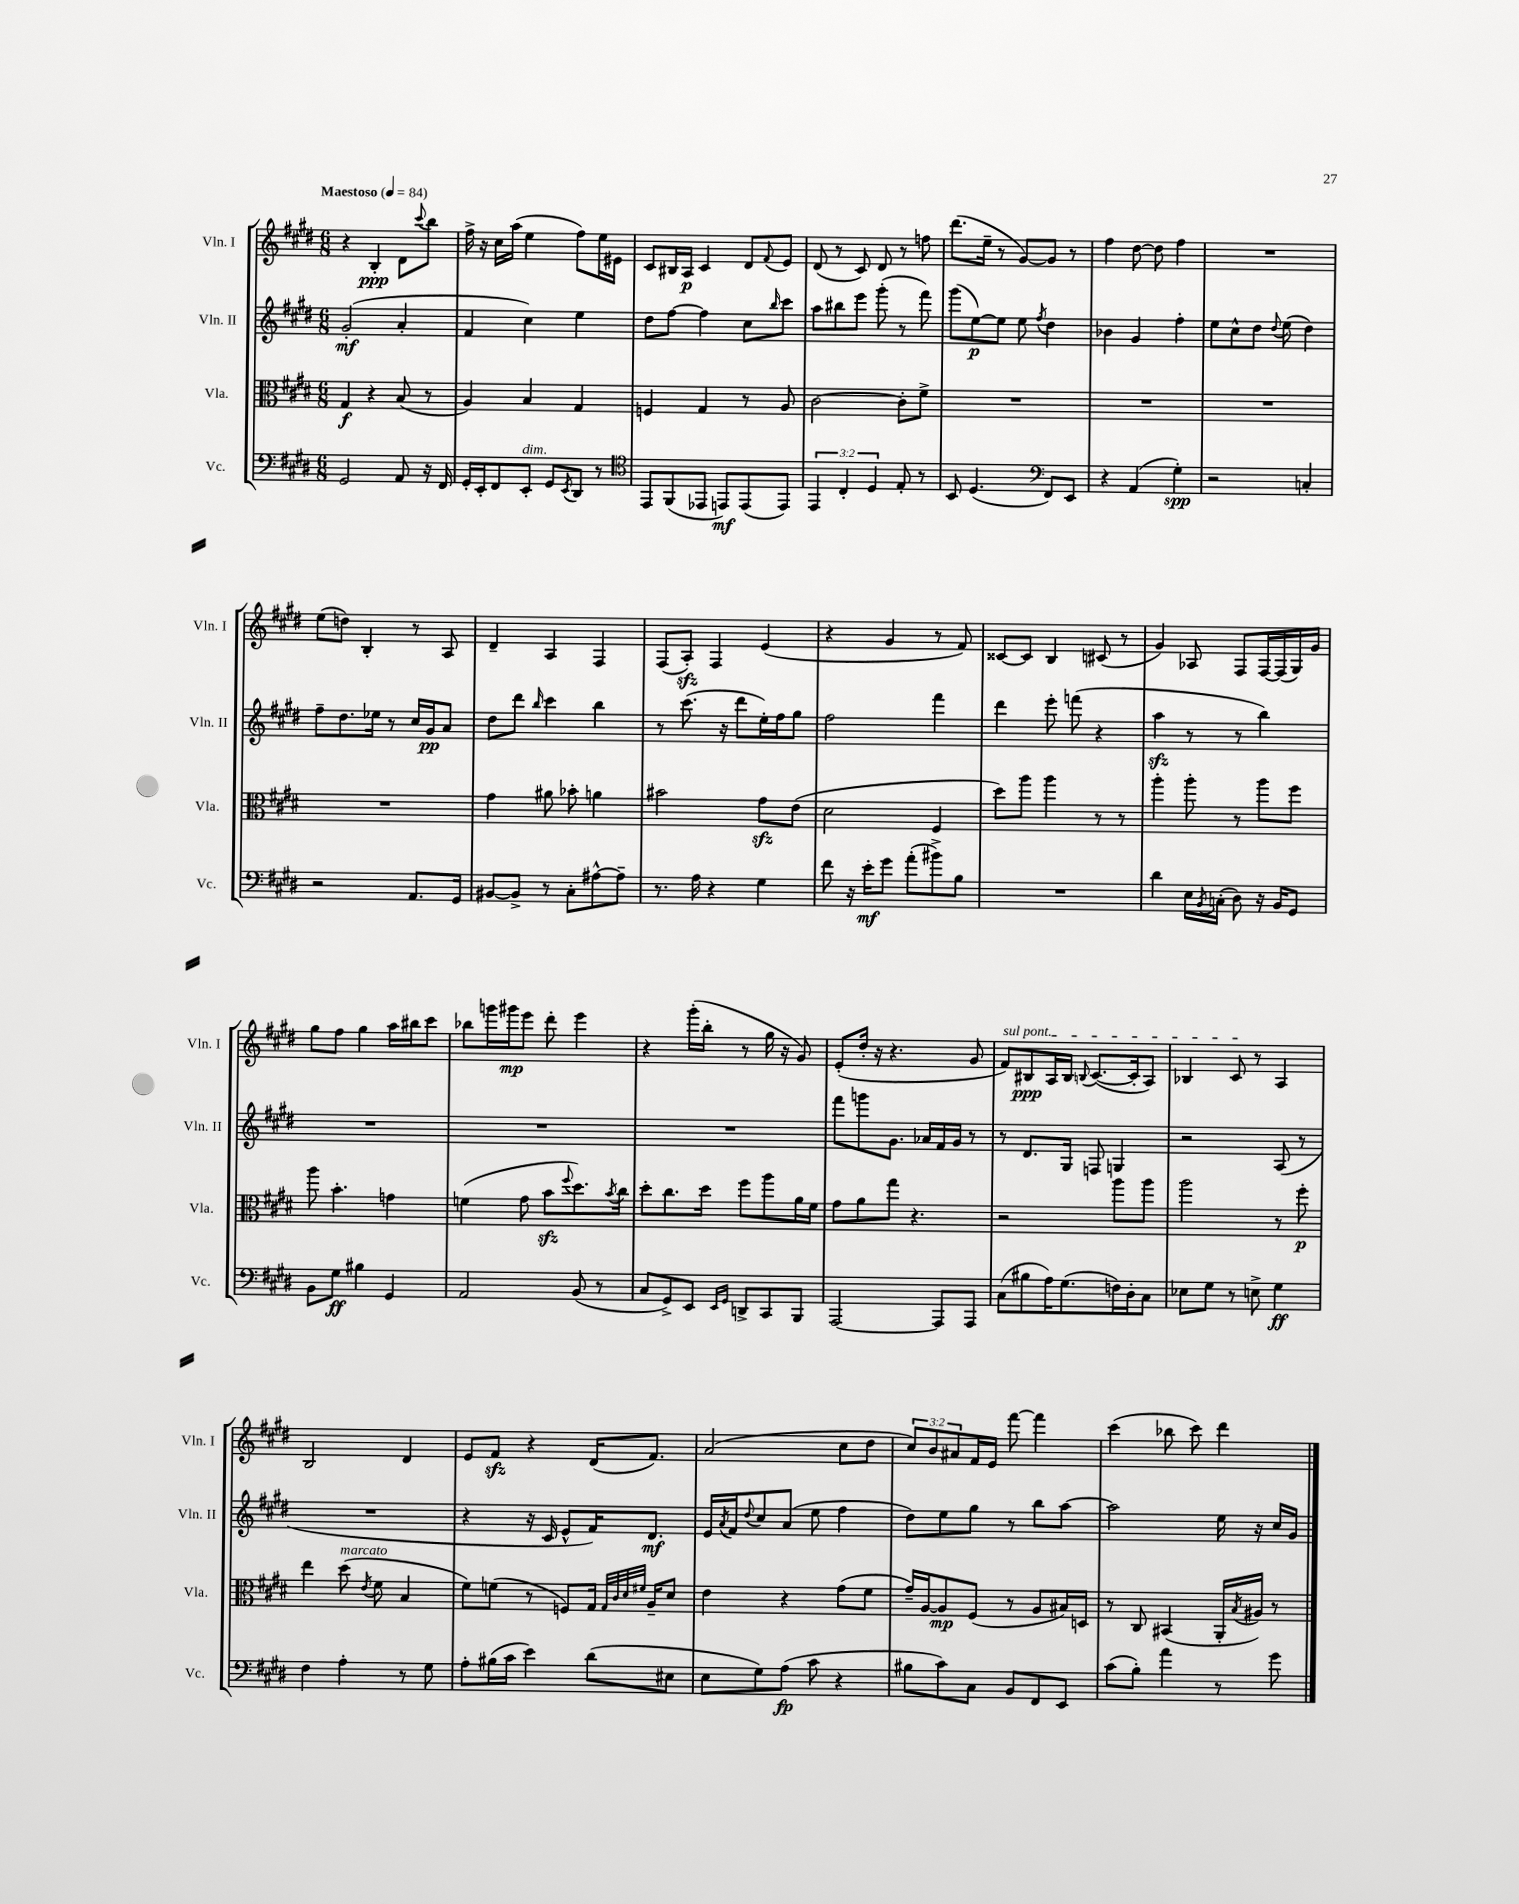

**kern	**kern	**kern	**kern
*staff4	*staff3	*staff2	*staff1
*clefF4	*clefC3	*clefG2	*clefG2
*k[f#c#g#d#]	*k[f#c#g#d#]	*k[f#c#g#d#]	*k[f#c#g#d#]
*M6/8	*M6/8	*M6/8	*M6/8
*MM84	*MM84	*MM84	*MM84
2GG#/	4G#/	(2g#'/	4r
.	4r	.	4B'/
8AA/	(8B/	4a'/	8d#\L
.	.	.	8qqccc#/
16r	8r	.	8bb\J
16FF#/	.	.	.
=	=	=	=
16GG#'/LL	4A/)	4f#/	16ff#^\
16EE'/J	.	.	16r
8FF#/	.	.	16cc#\LL
.	.	.	(16aa\JJ
8EE'/J	4B/	4cc#\)	4ee\
8GG#/L	.	.	.
8qEE/	.	.	.
8DD#/J	4G#/	4ee\	8ff#\L)
8r	.	.	16ee\L
.	.	.	16e#\JJ
=	=	=	=
*clefC4	*	*	*
8EE/L	4F/	8dd#\L	8c#/L
(8FF#/	.	[8ff#\J	16B#/L
.	.	.	16A/JJ
8EE-/J	4G#/	4ff#\]	4c#/
8EE/L)	.	.	.
(8EE/	8r	8cc#\L	8d#/L
.	.	16qqbb/	8qqf#/
8EE/J)	8A/	8ccc#\J	8e/J
=	=	=	=
6EE/	[2c#\	8aa\L	(8d#/
.	.	8bb#\	8r
6C#'/	.	.	.
.	.	8eee\J	8c#/)
6D#/	.	.	.
.	.	(8ggg#'\	8d#/
8E'/	8c#'\]L	8r	8r
8r	8f#^\J	8fff#\)	8ff\
=	=	=	=
8BB/	2.r	(8ggg#\L	(8.ddd#\L
(4.D#/	.	[8ee\)	.
.	.	.	16ee~\Jk
.	.	8ee\]J	8r
.	.	8ee\	[8g#/L)
*clefF4	*	*	*
.	.	8qff#/	.
8FF#/L)	.	4dd#\	8g#/]J
8EE/J	.	.	8r
=	=	=	=
4r	2.r	4b-\	4ff#\
(4AA/	.	4g#/	[8dd#\
.	.	.	8dd#\]
4G#'\)	.	4ff#'\	4ff#\
=	=	=	=
2r	2.r	8ee\L	2.r
.	.	8cc#^^\	.
.	.	8dd#\J	.
.	.	8qqdd#/	.
.	.	(8ee\	.
4C'/	.	4dd#\)	.
=	=	=	=
2r	2.r	8ff#~\L	(8ee\L
.	.	8.dd#\	8dd\J)
.	.	.	4B'/
.	.	16ee-\Jk	.
.	.	8r	.
8.AA/L	.	16cc#/LL	8r
.	.	16g#/J	.
.	.	8a/J	8A/
16GG#/Jk	.	.	.
=	=	=	=
[8BB#/L	4g#\	8dd#\L	4d#~/
8BB#^/]J	.	8ddd#\J	.
.	.	16qqbb/	.
8r	8a#\	4ccc#\	4A/
8C#'\L	8b-'\	.	.
[8A#^^\	4a\	4bb\	4F#/
8A#~\]J	.	.	.
=	=	=	=
8.r	2b#\	8r	(8F#/L
.	.	(8.ccc#\	8A'/J)
16A\	.	.	.
4r	.	.	4F#/
.	.	16r	.
.	.	8ddd#\L	.
4G#\	8g#\L	16ee'\L)	(4e/
.	.	16ff#\J	.
.	(8e\J	8gg#\J	.
=	=	=	=
8f#\	2d#\	2ff#\	4r
16r	.	.	.
16e'\LK	.	.	.
8g#\J	.	.	4g#/
(8a'\L	.	.	.
8b#^\)	4F#/	4fff#\	8r
8B\J	.	.	8f#/)
=	=	=	=
2.r	8dd#\L)	4ddd#\	[8c##/L
.	8aa\J	.	8c##/]J
.	4aa\	8eee'\	4B/
.	.	(8fff\	.
.	8r	4r	(8c#/
.	8r	.	8r
=	=	=	=
4d#\	4aa'\	4aa\	4g#/)
16E\LL	8aa'\	8r	8A-/
8qBB/	.	.	.
(16C'\JJ	.	.	.
8D#\)	8r	8r	8F#/L
16r	8aa\L	4bb\)	[16F#/L
16BB/LK	.	.	(16F#/]
8GG#/J	8ff#\J	.	16G#/)
.	.	.	16g#/JJ
=	=	=	=
8BB\L	8aa\	2.r	8gg#\L
8G#\J	4.b'\	.	8ff#\J
4B#\	.	.	4gg#\
4GG#/	4g\	.	16aa\LL
.	.	.	16bb#\J
.	.	.	8ccc#\J
=	=	=	=
2AA/	(4f\	2.r	8bb-\L
.	.	.	16ggg\L
.	.	.	16ggg#\J
.	8g#\	.	8eee\J
.	8b\L	.	8ddd#'\
.	8qqff#/	.	.
(8BB/	8.dd#\)	.	4eee\
8r	.	.	.
.	8qb/	.	.
.	16cc#\Jk	.	.
=	=	=	=
8C#/L	8dd#'\L	2.r	4r
8GG#^/)	8.cc#\	.	.
8EE/J	.	.	(16ggg#'\LL
.	16dd#\Jk	.	16bb'\JJ
16qqEE/LL	.	.	.
16qqGG#/JJ	.	.	.
8DD^/L	8ff#\L	.	8r
8CC#/	8aa\	.	16gg#\
.	.	.	16r
8BBB/J	16a\L	.	8g#/)
.	16f#\JJ	.	.
=	=	=	=
[2AAA/	8g#\L	8fff#\L	(8e'/L
.	8a\	8ggg\	16dd#'/Jk
.	.	.	16r
.	8gg#\J	8.g#\J	4.r
.	4.r	.	.
.	.	16a-/LL	.
8AAA/]L	.	16f#/	.
.	.	16g#/JJ	.
8AAA/J	.	8r	8g#/
=	=	=	=
(8C#\L	2r	8r	8f#/L)
8B#\	.	8.d#/L	8B#/
16A\K)	.	.	16A/L
(8.G#\	.	16G#/Jk	16B#/JJ
.	.	.	8qqB/
.	.	8F/	([8.c#/L
16F\L)	8aa\L	4G/	.
16D#'\J	.	.	16c#'/]k
8C#\J	8aa\J	.	8A/J)
=	=	=	=
8E-\L	2aa\	2r	4B-/
8G#\J	.	.	.
8r	.	.	8c#/
8E^\	.	.	8r
4G#\	8r	(8A/	4A/
.	8ff#'\	8r	.
=	=	=	=
4F#\	4ee\	2.r	2B/
4A'\	(8dd#\	.	.
.	8qe/	.	.
.	8f#\	.	.
8r	4B/	.	4d#/
8G#\	.	.	.
=	=	=	=
8A'\L	8f#\L)	4r	8e/L
(16B#\L	(8f\J	.	8f#/J
16c#\JJ	.	.	.
4e\)	8r	16r	4r
.	.	16c#/	.
.	8F/L)	8e^^/L	.
(8d#\L	16G#/Jk	16f#/K)	(16d#/LK
.	32qqG#/LLL	.	.
.	32qqc#/	.	.
.	32qqd#/	.	.
.	32qqf#/JJJ	.	.
.	16A~/LK	8.d#/J	8.f#/J)
8E#\J	8d#/J	.	.
=	=	=	=
8E\L	4e\	16e/LL	(2a/
.	.	8qa/	.
.	.	16f#/J	.
.	.	8qqdd#/	.
8G#\)	.	8cc#/	.
(8A\J	4r	(8a/J	.
8c#\	.	8ee\	.
4r	(8g#\L	4ff#\	8cc#\L
.	8f#\J	.	8dd#\J
=	=	=	=
8B#\L	16g#~/LL)	8dd#\L)	12cc#/L)
.	[16A/J	.	.
.	.	.	12b/
8c#\)	8A/]	8ee\	.
.	.	.	12a#/
8C#\J	(8F#/J	8gg#\J	16f#/L
.	.	.	16e/JJ
8BB/L	8r	8r	[8fff#\
8FF#/	8A/L	8bb\L	4fff#\]
8EE/J	16B#/L)	[8aa\J	.
.	16D/JJ	.	.
=	=	=	=
(8c#\L	8r	2aa\]	(4ccc#\
8B'\J)	8C#/	.	.
4a\	(4BB#/	.	8bb-\
.	.	.	8ccc#\)
8r	16AA'/LL	16ee\	4ddd#\
.	8qB/	.	.
.	16A#/JJ)	16r	.
8g#\	8r	16cc#/LL	.
.	.	16g#/JJ	.
==	==	==	==
*-	*-	*-	*-
